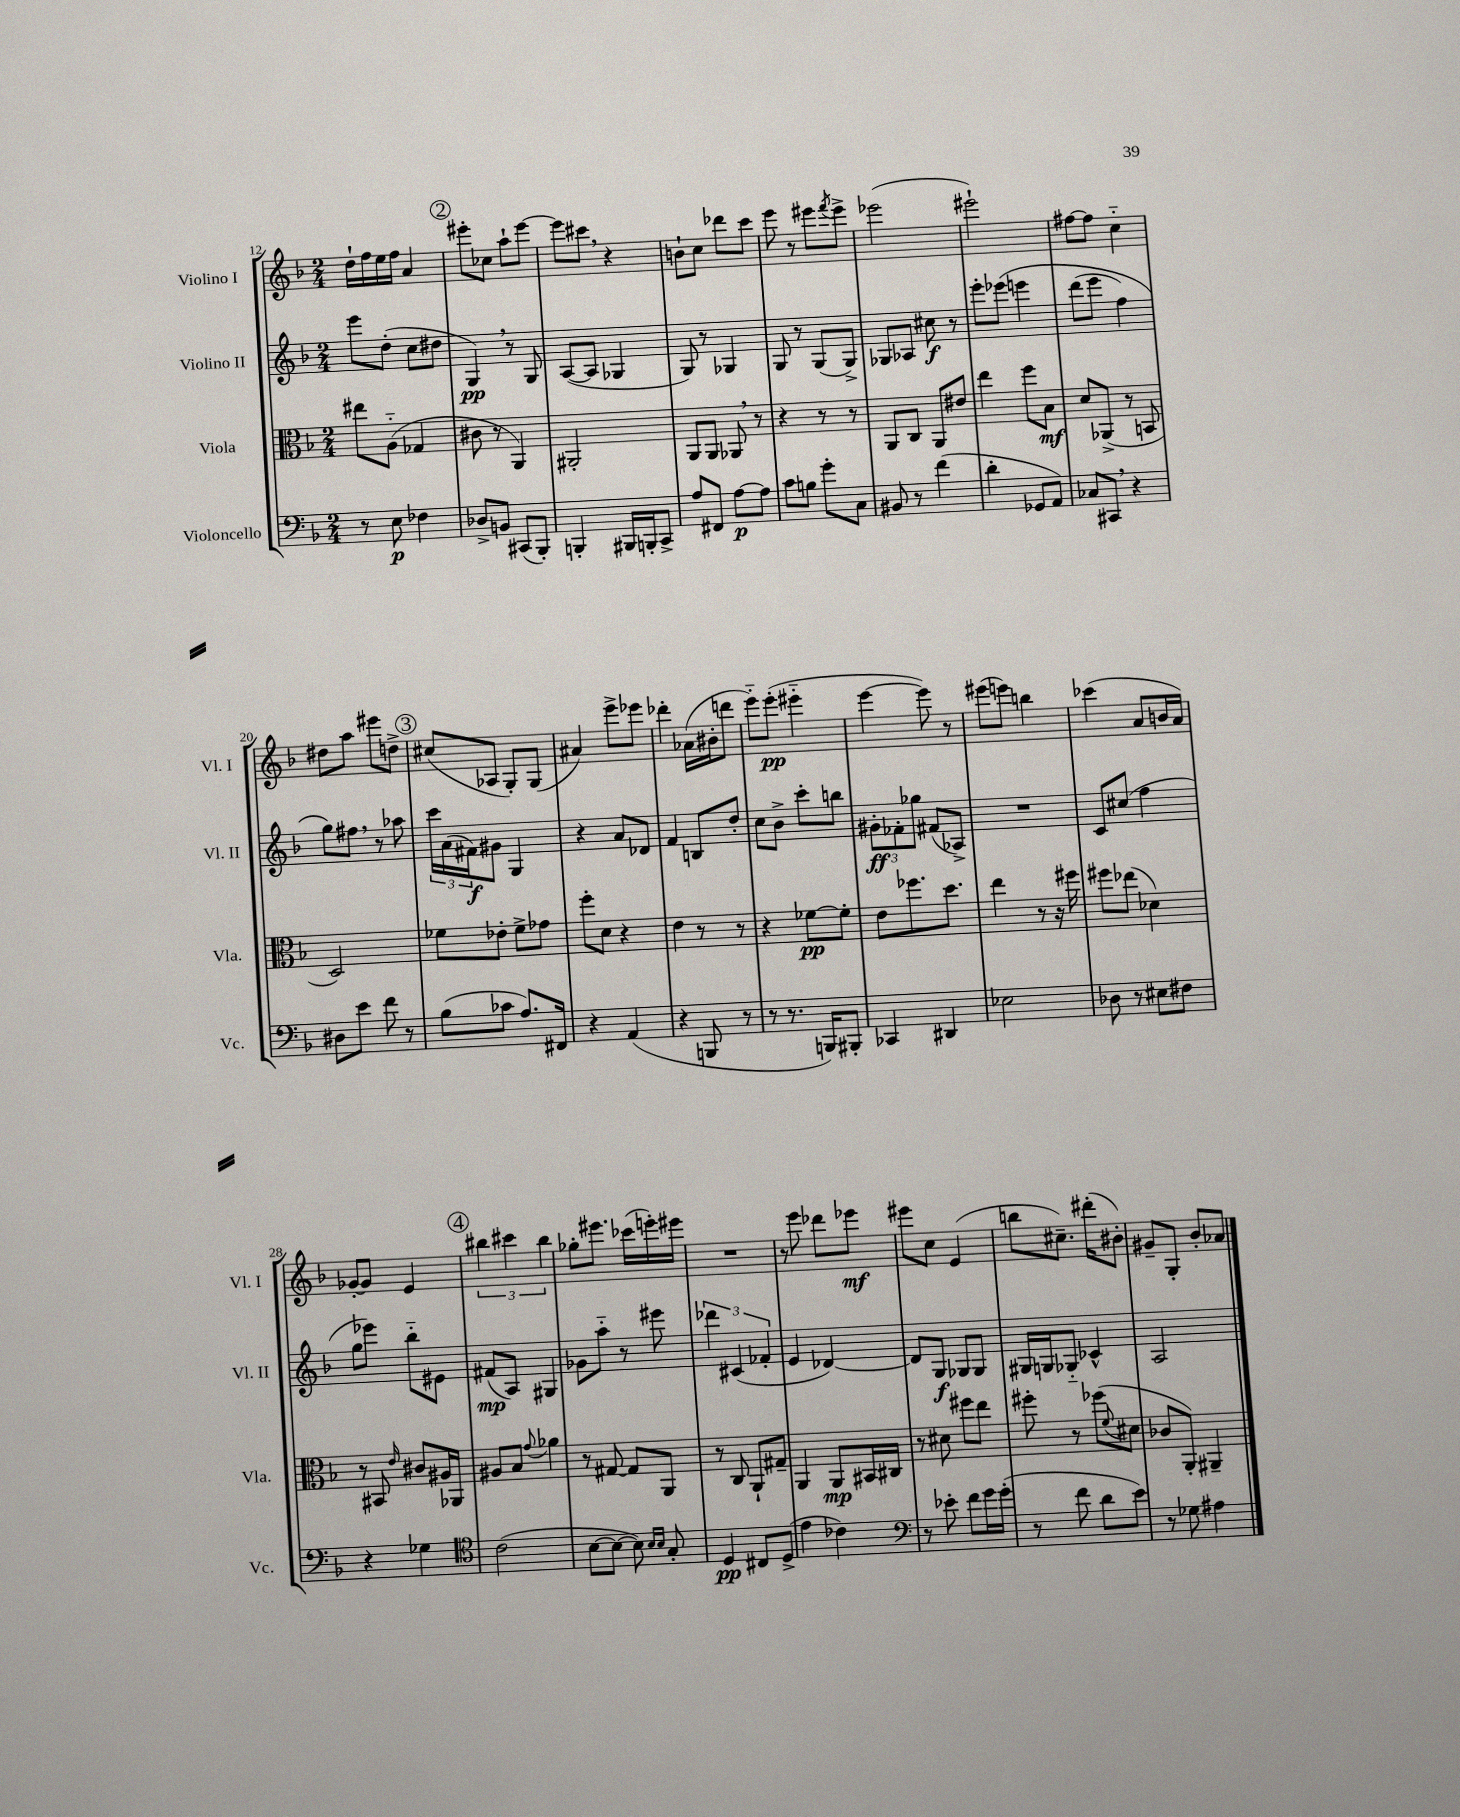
<<
\new StaffGroup <<
\new Staff = "s0" \with { instrumentName = "Violino I" shortInstrumentName = "Vl. I" } {
    \clef treble \key f \major \numericTimeSignature \time 2/4
    d''16-! f''16 e''16 f''16 a'4 |
    \mark \markup { \circle "2" } eis'''8-. ces''8 a''8-! eis'''8~ |
    eis'''8 cis'''8 \breathe r4 |
    b'8-! c''8 des'''8 c'''8 |
    e'''8 r8 eis'''8 \acciaccatura { f'''8 } eis'''8-> |
    ees'''2( |
    eis'''2-!) |
    fis''8~ fis''8 c''4-_ |
    dis''8 a''8 eis'''8 d''8-> |
    \mark \markup { \circle "3" } cis''8( aes8 g8-.) g8( |
    ais'4) e'''8-> ees'''8 |
    des'''4-. aes'16( bis'16-. d'''8 |
    e'''8-_) e'''8-.\pp( eis'''4-_ |
    e'''4~ e'''8) r8 |
    eis'''8( e'''8) b''4 |
    ces'''4( a'8 b'16 a'16) |
    ges'8~-. ges'8 e'4 |
    \mark \markup { \circle "4" } \tuplet 3/2 { bis''4 cis'''4 bis''4 } |
    ges''8-. eis'''8. ces'''16( e'''16-.) eis'''16 |
    R2 |
    r8 e'''8 des'''8 ees'''8\mf |
    eis'''8 c''8 e'4( |
    b''8 cis''8.--) dis'''16-.( bis'8-.) |
    gis'8-- g8-. bes'8-. aes'8 \bar "|." |
}
\new Staff = "s1" \with { instrumentName = "Violino II" shortInstrumentName = "Vl. II" } {
    \clef treble \key f \major \numericTimeSignature \time 2/4
    e'''8 d''8-.( c''8 dis''8 |
    \mark \markup { \circle "2" } g4\pp) \breathe r8 g8 |
    a8~( a8 ges4 |
    g8) r8 ges4 |
    g8 r8 g8( g8->) |
    ges8 aes8 cis''8\f r8 |
    e'''8-. ees'''8\( e'''4 |
    d'''8( e'''8 f''4) |
    g''8\) fis''8 \breathe r8 aes''8 |
    \mark \markup { \circle "3" } \tuplet 3/2 { c'''16 a'16( fis'16\f) } gis'8 g4 |
    r4 a'8 des'8 |
    f'4 b8 d''8-. |
    c''8 bes'8-> c'''8-. b''8 |
    \tuplet 3/2 { gis'8-.\ff fes'8-. ges''8 } fis'8( aes8->) |
    R2 |
    c'8 cis''8( f''4 |
    g''8 ees'''8) bes''8-_ eis'8 |
    \mark \markup { \circle "4" } fis'8\mp( a8) gis4 |
    ges'8 a''8-_ r8 eis'''8 |
    \tuplet 3/2 { des'''4 cis'4( fes'4-. } |
    e'4 des'4~) |
    des'8 g8\f ges8 ges8 |
    gis16 g16 ges8-_ ces'4-^ |
    a2 \bar "|." |
}
\new Staff = "s2" \with { instrumentName = "Viola" shortInstrumentName = "Vla." } {
    \clef alto \key f \major \numericTimeSignature \time 2/4
    eis''8 a8-_( ges4 |
    \mark \markup { \circle "2" } cis'8 r8 a,4) |
    ais,2-. |
    a,8 a,8 aes,8 \breathe r8 |
    r4 r8 r8 |
    a,8 c8 a,8 eis'8 |
    e''4 f''8 bes8\mf |
    d'8 aes,8->( r8 b,8 |
    d2) |
    \mark \markup { \circle "3" } fes'8 ees'8-. fes'8-> ges'8 |
    f''8-. d'8 r4 |
    e'4 r8 r8 |
    r4 fes'8~\pp fes'8-. |
    e'8 fes''8. d''8. |
    e''4 r8 r16 fis''16 |
    fis''8 ees''8( des'4) |
    r8 bis,8 \grace { e'16 } cis'8 ais16 aes,16 |
    \mark \markup { \circle "4" } ais8 bes8 \appoggiatura { g'8 } aes'4 |
    r8 gis8~ gis8 a,8 |
    r8 c8 a,8-! gis8-- |
    a,4 a,8\mp bis,16 cis16 |
    r8 dis'8 fis''8 e''8 |
    fis''8-. r8 fes''8( \appoggiatura { f'8 } dis'8 |
    ces'8 a,8-.) ais,4-- \bar "|." |
}
\new Staff = "s3" \with { instrumentName = "Violoncello" shortInstrumentName = "Vc." } {
    \clef bass \key f \major \numericTimeSignature \time 2/4
    r8 e8\p fes4 |
    \mark \markup { \circle "2" } des8-> b,8 cis,8( bes,,8-.) |
    b,,4-. bis,,16 b,,16-. c,8-> |
    a8 fis,8 a8~\p a8 |
    c'8 b8 g'8-. c8 |
    bis,8 r8 f'4( |
    d'4-. ges,8 a,8) |
    ces8 cis,8 \breathe r4 |
    dis8 e'8 f'8 r8 |
    \mark \markup { \circle "3" } bes8( ces'8 a8.) fis,16 |
    r4 a,4( |
    r4 b,,8 r8 |
    r8 r8. b,,16) bis,,8-. |
    ces,4 dis,4 |
    ees2 |
    des8 r8 eis8 fis8 |
    r4 ges4 |
    \mark \markup { \circle "4" } \clef tenor c'2( |
    bes8~ bes8~ bes8) \grace { bes16 bes16 } g8-. |
    d4\pp cis8 d8->( |
    e'4 ces'4) |
    \clef bass r8 ees'8-. f'8 g'16 g'16-.( |
    r8 f'8 d'8 e'8) |
    r8 ges8 ais4 \bar "|." |
}
>>
>>
\layout { \context { \Score currentBarNumber = #12 } }
